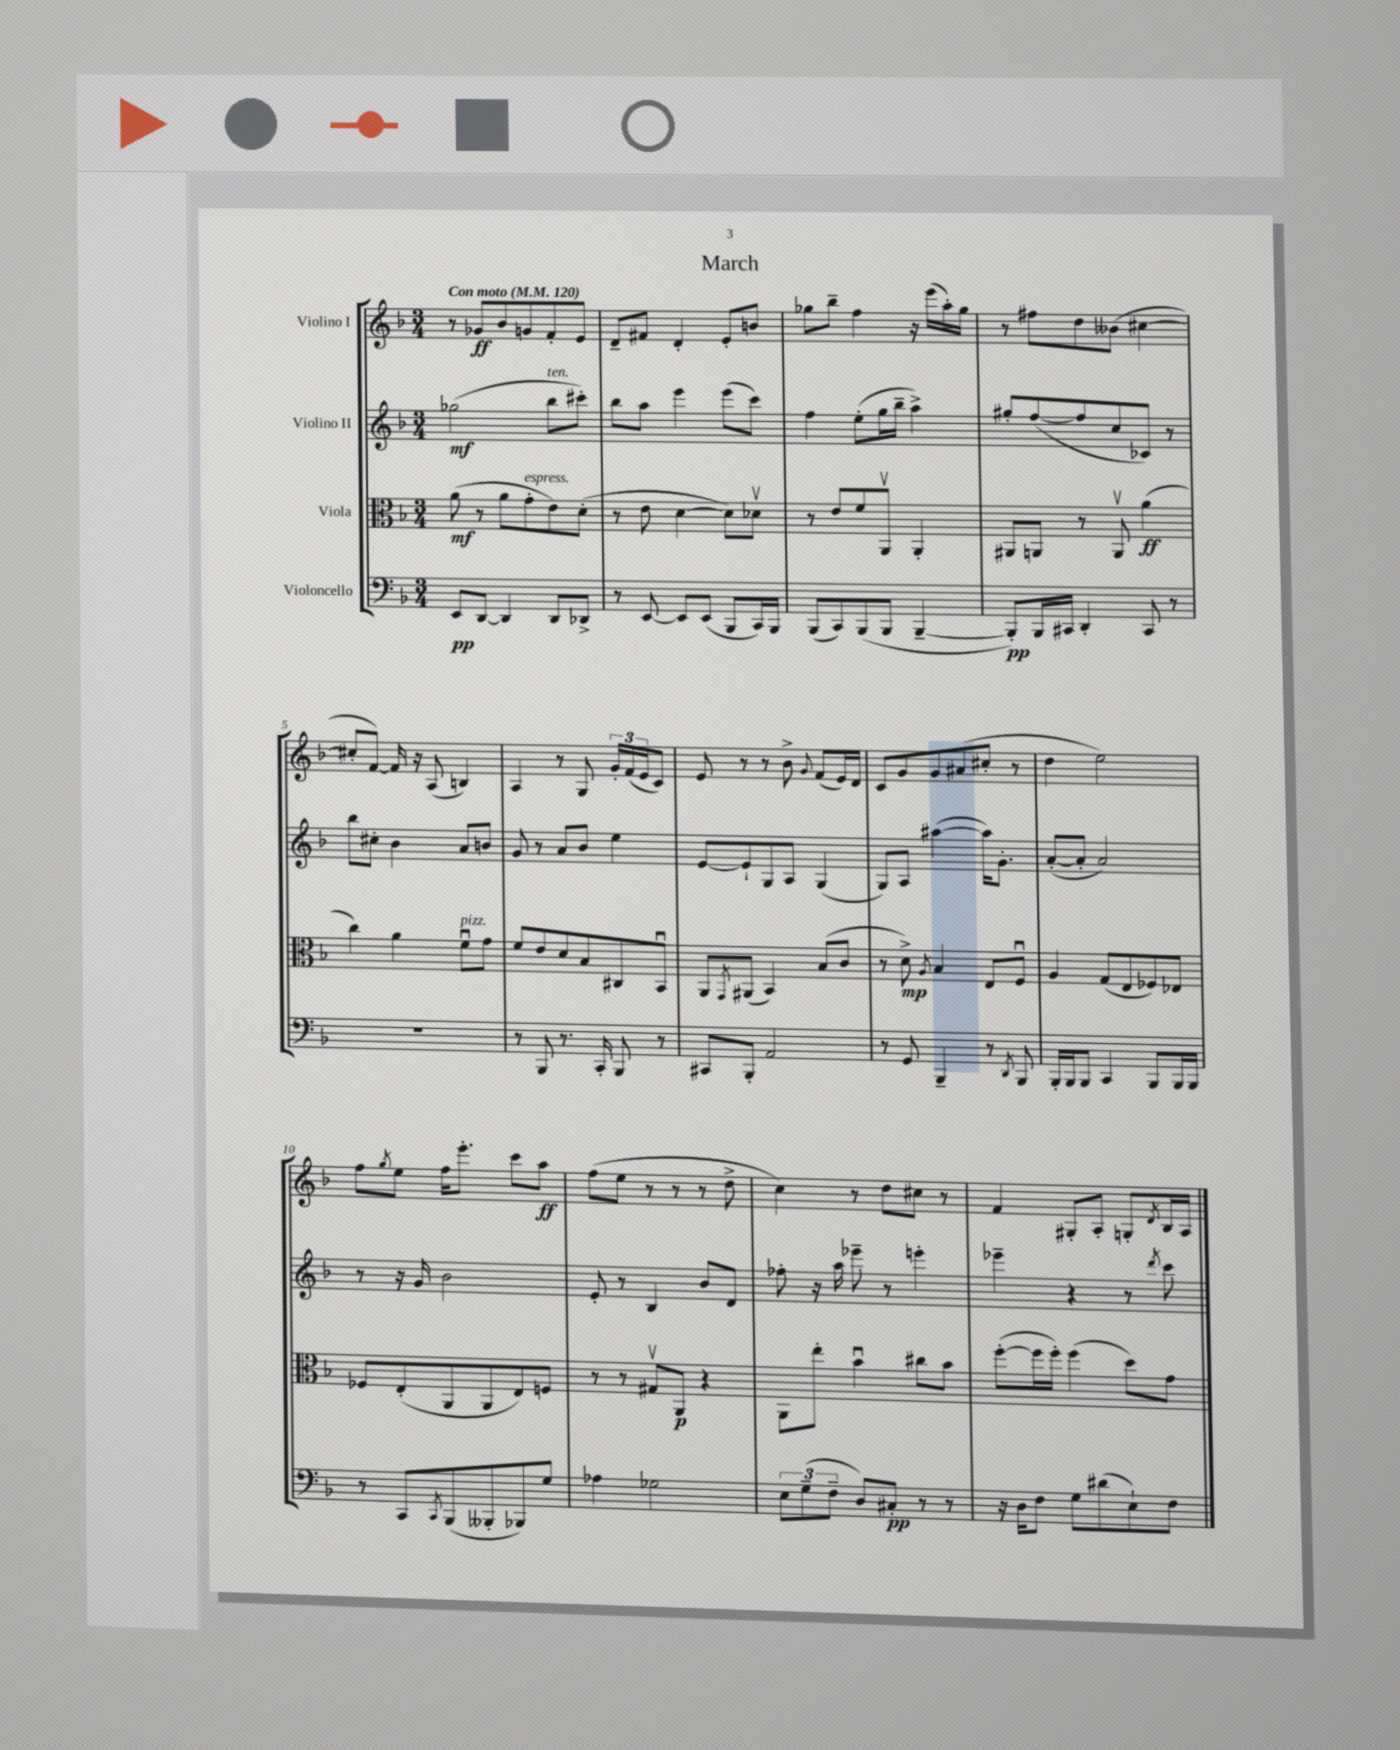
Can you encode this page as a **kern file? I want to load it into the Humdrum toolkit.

**kern	**kern	**kern	**kern
*staff4	*staff3	*staff2	*staff1
*clefF4	*clefC3	*clefG2	*clefG2
*k[b-]	*k[b-]	*k[b-]	*k[b-]
*M3/4	*M3/4	*M3/4	*M3/4
*MM120	*MM120	*MM120	*MM120
8EE	(8a	(2gg-	8r
[8DD	8r	.	8g-
4DD]	8a	.	8b-
.	8g'	.	8g
8DD	8e)	8bb-	8f'
8DD-^	(8d'	8ccc#')	8e
=	=	=	=
8r	8r	8bb-	8d~
[8EE	8e	8aa	8f#
8EE]	[4d	4eee	4d'
(8EE	.	.	.
8BBB-	8d])	(8eee	8e'
16CC)	8d-v	8ccc)	8b
16BBB-	.	.	.
=	=	=	=
(8BBB-	8r	4ff	8gg-
8CC)	8e	.	8bb-~
(8BBB-	8f	(8ee'	4ff
8BBB-	8AAv	16gg	.
.	.	16bb-~	.
[4BBB-~	4AA'	4aa^)	16r
.	.	.	(16eee
.	.	.	16aa')
.	.	.	16gg-
=	=	=	=
8BBB-'])	8AA#	8gg#'	8r
16BBB-	8AA	([8ff	8ff#
16CC#	.	.	.
4DD'	8r	8ff]	8dd
.	8AAv	8cc	(8b--
8CC#	(4a	8c-)	[4cc#
8r	.	8r	.
=	=	=	=
2.r	4cc)	8bb-	8cc#']
.	.	8cc#'	[8f)
.	4a	4b-	16f]
.	.	.	16r
.	.	.	(8A
.	8fu	8a	4B)
.	8g	8b	.
=	=	=	=
8r	8f	8g	4A
8BBB-	8e	8r	.
8.r	8d	8a	8r
.	8B-	8b-	8G
16CC'	.	.	.
8BBB-	8C#	4ee	24g'
.	.	.	(24f
.	.	.	24e
8r	8BB-u	.	8c)
=	=	=	=
8CC#	8AA	[8e	8e
.	8qGG	.	.
8BBB-'	(8AA#	8e`]	8r
2AA	4BB-)	8G	8r
.	.	8A	8b-^
.	.	.	8qqg
.	(8B-	(4G	(8f
.	8c	.	16e)
.	.	.	16d
=	=	=	=
8r	8r	8G)	8c
8GG	8d^)	8A	8g
.	8qA	.	.
4BBB-~	4B-	([4aa#	8g
.	.	.	(8a#
8r	8E	16aa#])	8cc#'
.	.	8.g'	.
8qDD	.	.	.
8BBB-	8Fu	.	8r
=	=	=	=
16BBB-'	4A	([8a'	4dd
16BBB-	.	.	.
8BBB-	.	8a']	.
4CC	(8G	2a)	2ee)
.	8E	.	.
8BBB-	8F-)	.	.
16BBB-	8E-	.	.
16BBB-	.	.	.
=	=	=	=
8r	8F-	8r	8ff
.	.	.	8qgg
8CC	(8E'	16r	8ee
.	.	16g	.
8qCC	.	.	.
(8BBB-	8AA	2b-	16ff
.	.	.	8.eee'
8BBB--'	8AA	.	.
8BBB-)	8E)	.	8ccc
8G	8F	.	8aa
=	=	=	=
4A-	8r	8e'	(8ff
.	8r	8r	8ee
2G-	8G#v	4B-	8r
.	8AA	.	8r
.	4r	8b-	8r
.	.	8d	8dd^
=	=	=	=
12E	8AA	8ff-'	4cc)
(12G~	.	.	.
.	8ee'	16r	.
12F~	.	.	.
.	.	16aa	.
8D)	4b-u	8eee-~	8r
8C#'	.	8r	8dd
8r	8cc#	4eee'	8cc#
8r	8b-	.	8r
=	=	=	=
16r	([8ff'	4eee-~	4f
16D	.	.	.
8F	16ff]	.	.
.	16ff')	.	.
8G	(4ff	4r	8G#'
(8d#	.	.	8A'
8E`)	8dd)	8r	8G'
.	.	8qddd	8qd
8F	8g	8ccc	16B-
.	.	.	16A
==	==	==	==
*-	*-	*-	*-
